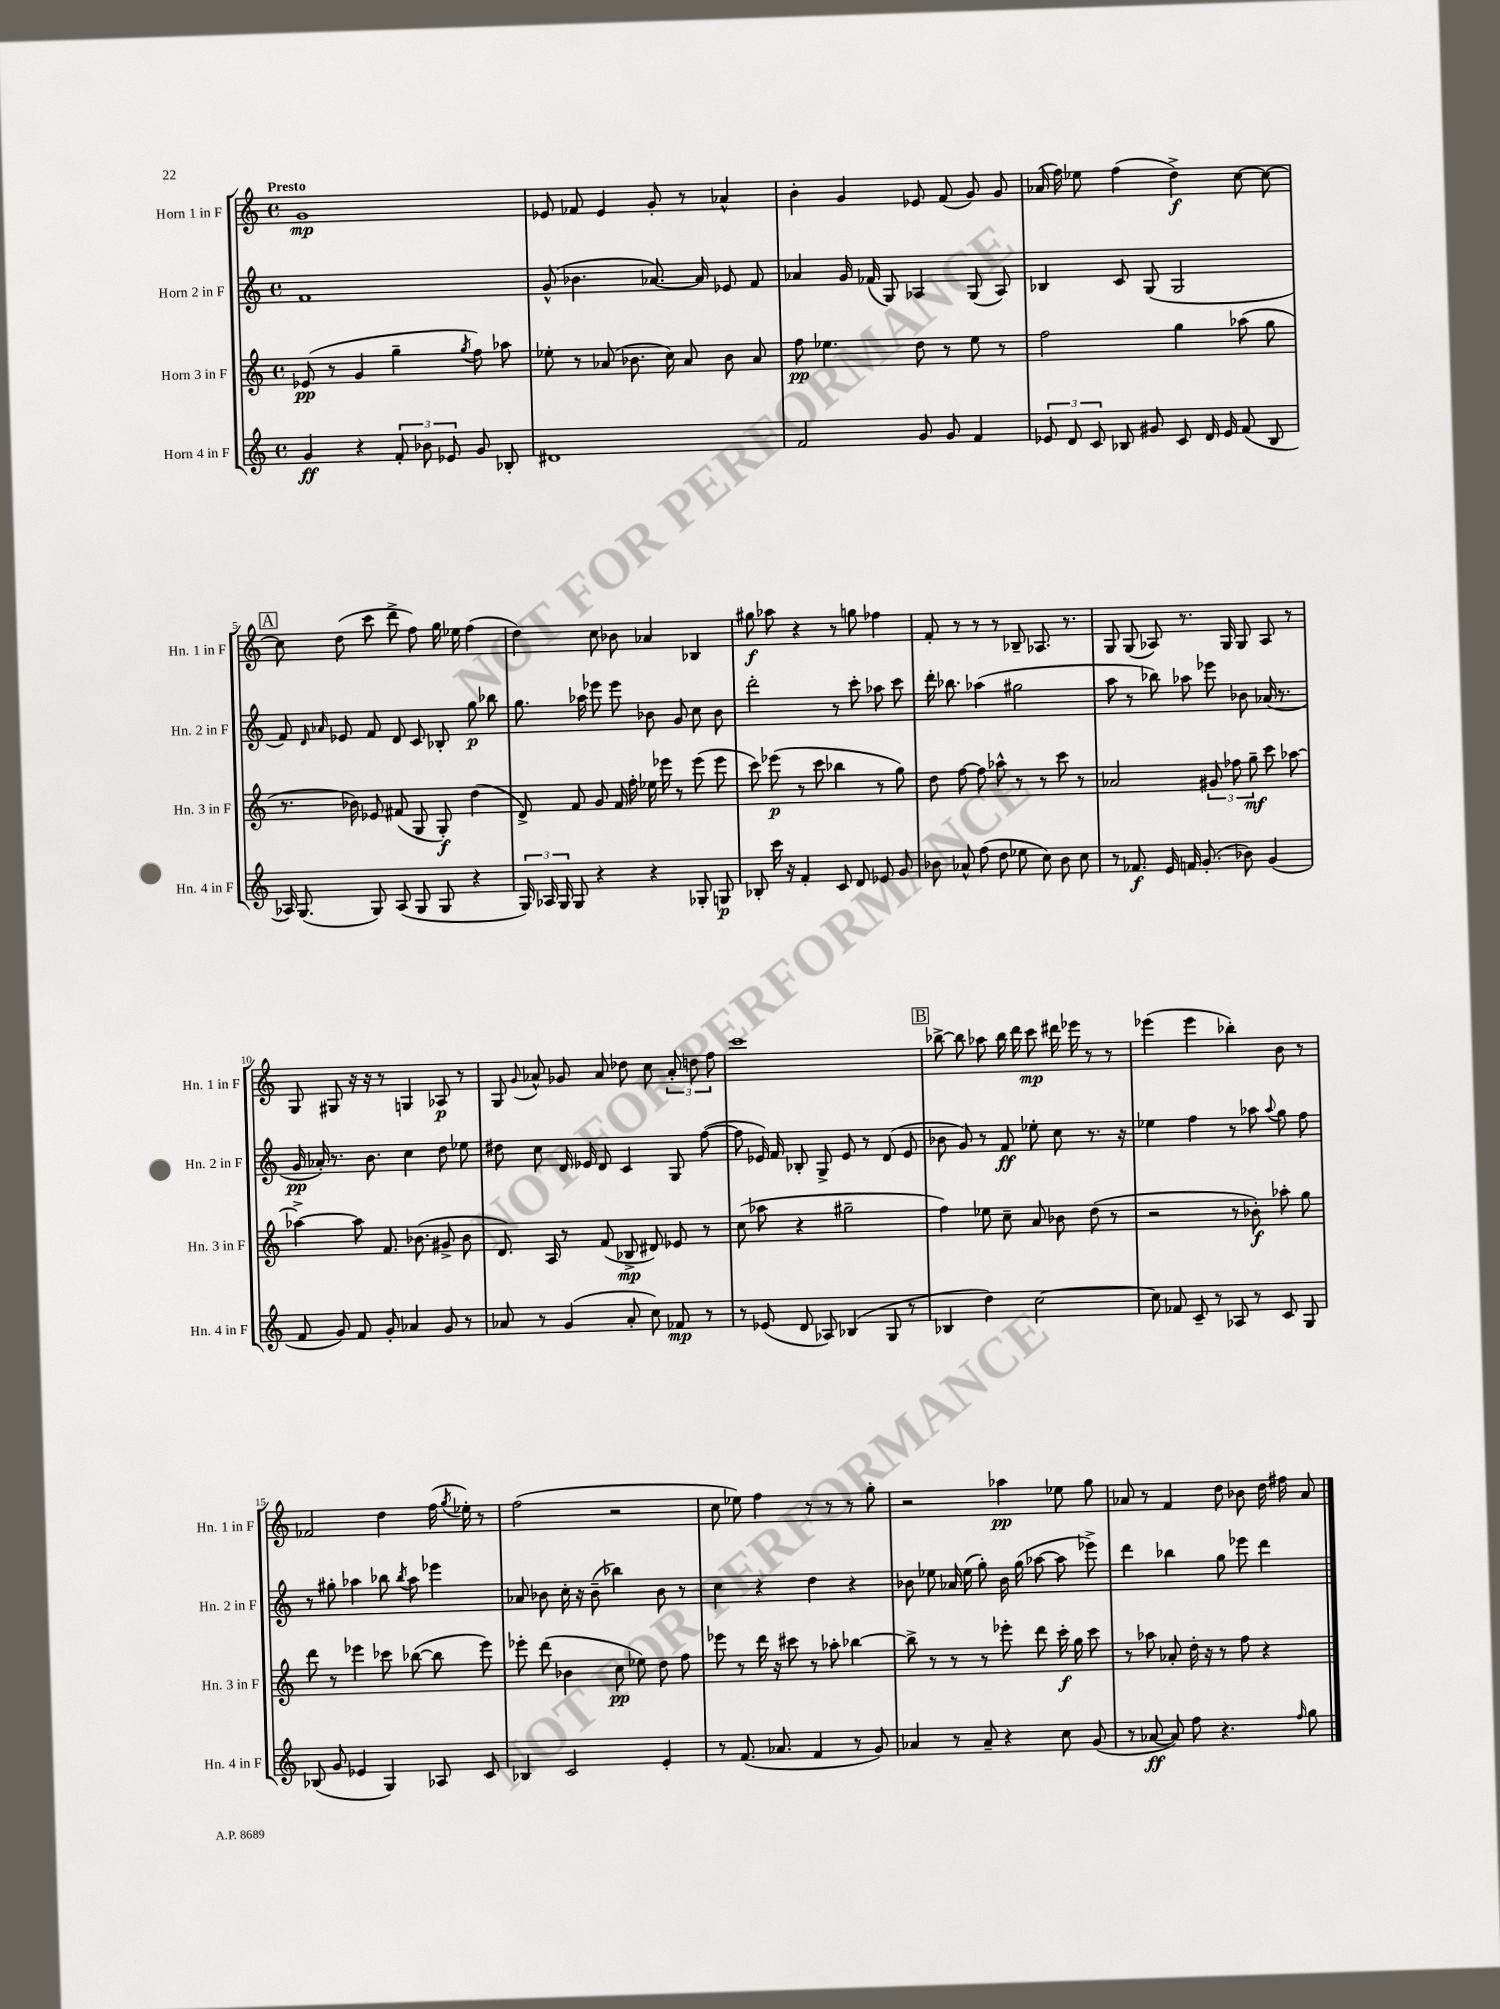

**kern	**dynam	**kern	**dynam	**kern	**dynam	**kern	**dynam
*part4	*part4	*part3	*part3	*part2	*part2	*part1	*part1
*staff4	*staff4	*staff3	*staff3	*staff2	*staff2	*staff1	*staff1
*I"Horn 4 in F	*	*I"Horn 3 in F	*	*I"Horn 2 in F	*	*I"Horn 1 in F	*
*I'Hn. 4 in F	*	*I'Hn. 3 in F	*	*I'Hn. 2 in F	*	*I'Hn. 1 in F	*
*clefG2	*	*clefG2	*	*clefG2	*	*clefG2	*
*k[]	*	*k[]	*	*k[]	*	*k[]	*
*M4/4	*	*M4/4	*	*M4/4	*	*M4/4	*
*met(c)	*	*met(c)	*	*met(c)	*	*met(c)	*
=1	=1	=1	=1	=1	=1	=1	=1
!	!	!	!	!	!	!LO:TX:a:B:t=Presto	!
4g/	ff	(8e-X/	pp	1f	.	1g	mp
.	.	8r	.	.	.	.	.
4r	.	4g/	.	.	.	.	.
12f'/	.	4gg~\	.	.	.	.	.
12b-X\	.	.	.	.	.	.	.
12e-X/	.	.	.	.	.	.	.
.	.	8qgg/	.	.	.	.	.
8g/	.	8ff\)	.	.	.	.	.
8B-X'/	.	8aa-X\	.	.	.	.	.
=2	=2	=2	=2	=2	=2	=2	=2
1d#X	.	8ee-X'\	.	(8g^^/	.	8e-X/	.
.	.	8r	.	4.b-X\	.	8f-X/	.
.	.	(8a-X/	.	.	.	4e-/	.
.	.	8.b-X\	.	.	.	.	.
.	.	.	.	[8.a-X/)	.	8g'/	.
.	.	16cc\)	.	.	.	.	.
.	.	8a-/	.	.	.	8r	.
.	.	.	.	16a-/]	.	.	.
.	.	8b-\	.	8e-X/	.	4a-X^^/	.
.	.	8a-/	.	8f/	.	.	.
=3	=3	=3	=3	=3	=3	=3	=3
2f/	.	8ff\	pp	4a-X/	.	4b'\	.
.	.	4.ee-X\	.	.	.	.	.
.	.	.	.	16g/	.	4g/	.
.	.	.	.	(16f-X/	.	.	.
.	.	.	.	8G/)	.	.	.
8g/	.	8dd\	.	4A-X/	.	8e-X/	.
8g/	.	8r	.	.	.	(8f/	.
4f/	.	8ee-\	.	(8G/	.	8g/)	.
.	.	8r	.	8A-/)	.	8g/	.
=4	=4	=4	=4	=4	=4	=4	=4
12e-X/	.	2ff\	.	4B-X/	.	(16a-X/	.
.	.	.	.	.	.	16ff\)	.
12d/	.	.	.	.	.	.	.
.	.	.	.	.	.	8ee-X\	.
12c/	.	.	.	.	.	.	.
8B-X/	.	.	.	8c/	.	(4ff\	.
8g#X/	.	.	.	(8G/	.	.	.
8c/	.	4gg\	.	2G/	.	4dd^\)	f
16d/	.	.	.	.	.	.	.
16e-/	.	.	.	.	.	.	.
(8f/	.	(8aa-X\	.	.	.	[8cc\	.
8B-/	.	8gg\	.	.	.	8cc\_	.
!!LO:LB:g=z
!!LO:REH:place=s1:t=A
=5	=5	=5	=5	=5	=5	=5	=5
16A-X/)	.	8.r	.	8f/)	.	8cc\]	.
(8.G/	.	.	.	.	.	.	.
.	.	.	.	16qqd/	.	.	.
.	.	.	.	16qqa-X/	.	.	.
.	.	.	.	8e-X/	.	(8dd\	.
.	.	16b-X\)	.	.	.	.	.
8G/)	.	8e-X/	.	8f/	.	8ccc\	.
(8A-/	.	(8f#X/	.	8d/	.	8ddd^\	.
8G/	.	8G/	.	8c/	.	8ff\)	.
8G/	.	8G'/)	f	8B-X'/	.	16gg\	.
.	.	.	.	.	.	16ee-X\	.
4r	.	(4dd\	.	8gg\	p	(4ff\	.
.	.	.	.	8bb-X\	.	.	.
=6	=6	=6	=6	=6	=6	=6	=6
24G/)	.	8d^/)	.	8.gg\	.	4dd\)	.
24A-X/	.	.	.	.	.	.	.
24G/	.	.	.	.	.	.	.
8G/	.	8f/	.	.	.	.	.
.	.	.	.	16aa-X\	.	.	.
4r	.	8g/	.	8eee-X\	.	8cc\	.
.	.	16f/	.	8eee-\	.	8b-X\	.
.	.	16ff'\	.	.	.	.	.
4r	.	16ee-X\	.	8b-X\	.	4a-X/	.
.	.	16eee-X\	.	.	.	.	.
.	.	8r	.	8g/	.	.	.
8G-X'/	.	(8eee-\	.	8cc\	.	4B-X/	.
8Gn/	p	8eee-\	.	8b-\	.	.	.
=7	=7	=7	=7	=7	=7	=7	=7
8B-X'/	.	8ccc\)	.	2ddd'\	.	8gg#X\	f
16ccc\	.	(8eee-X\	p	.	.	8aa-X\	.
16r	.	.	.	.	.	.	.
4f'/	.	8r	.	.	.	4r	.
.	.	8ccc\	.	.	.	.	.
8c/	.	4bb-X\	.	8r	.	8r	.
8d/	.	.	.	8ccc'\	.	8ggn\	.
8e-X/	.	8r	.	8aa-X\	.	4ff-X\	.
8g/	.	8gg\)	.	8ccc\	.	.	.
=8	=8	=8	=8	=8	=8	=8	=8
8b-X\	.	8dd\	.	16ddd'\	.	8f'/	.
.	.	.	.	8.bb-X\	.	.	.
8a-X^^/	.	[8ff\	.	.	.	8r	.
(8ff\	.	8ff\]	.	(4aa-X\	.	8r	.
8dd\	.	8aa-X^^\	.	.	.	8r	.
8ee-X\	.	8r	.	2gg#X\	.	8B-X~/	.
8cc\)	.	8r	.	.	.	8.A-X/	.
8b-\	.	8ccc\	.	.	.	.	.
.	.	.	.	.	.	8.r	.
8cc\	.	8r	.	.	.	.	.
=9	=9	=9	=9	=9	=9	=9	=9
8r	.	2a-X/	.	8aa\	.	8G/	.
8.f-X/	f	.	.	8r	.	(8G/	.
.	.	.	.	8bb-X\)	.	8A-X/)	.
16e/	.	.	.	.	.	.	.
16fn/	.	.	.	8aa-X\	.	8.r	.
(8.g'/	.	.	.	.	.	.	.
.	.	12g#X/	.	8eee-X\	.	.	.
.	.	.	.	.	.	16G/	.
.	.	12ff-X\	.	.	.	.	.
8b-X\)	.	.	.	8b-X\	.	8G/	.
.	.	12gg~\	mf	.	.	.	.
(4g/	.	8ccc\	.	(16a-X/	.	8A-/	.
.	.	.	.	8.r	.	.	.
.	.	[8aa-X\	.	.	.	8r	.
!!LO:LB:g=z
=10	=10	=10	=10	=10	=10	=10	=10
8f/	.	4aa-X^\_	.	16g/	pp	8G/	.
.	.	.	.	16a-X'/)	.	.	.
8g/)	.	.	.	8.r	.	8G#X/	.
8f/	.	8aa-\]	.	.	.	16r	.
.	.	.	.	8.b\	.	16r	.
8g'/	.	8.f/	.	.	.	8r	.
4a-X/	.	.	.	4cc\	.	4Gn/	.
.	.	(8.b-X\	.	.	.	.	.
8g/	.	8g#X^/	.	8dd\	.	8A-X/	p
8r	.	8b-\	.	8ee-X\	.	8r	.
=11	=11	=11	=11	=11	=11	=11	=11
8a-X/	.	8.d/)	.	8dd#X\	.	8G/	.
.	.	.	.	.	.	8qqg/	.
8r	.	.	.	8cc\	.	8a-X^^/	.
.	.	16A/	.	.	.	.	.
(4g/	.	8r	.	16d/	.	8g-X/	.
.	.	.	.	16e-X/	.	.	.
.	.	(8f/	.	8d/	.	8a-/	.
8a-'/	.	8B-X^/	mp	4c/	.	8dd-X\	.
8cc\)	.	8d#X/)	.	.	.	8cc\	.
8f-X/	mp	8e-X/	.	8G/	.	12a-'/	.
.	.	.	.	.	.	12ddn\	.
8r	.	8r	.	([8ff\	.	.	.
.	.	.	.	.	.	12ff\	.
=12	=12	=12	=12	=12	=12	=12	=12
8r	.	(8cc\	.	8ff\]	.	1ccc	.
(8e-X/	.	8aa-X\	.	16e-X/)	.	.	.
.	.	.	.	16f/	.	.	.
8d/	.	4r	.	8B-X'/	.	.	.
8A-X/)	.	.	.	8G^/	.	.	.
(4B-X/	.	2gg#X~\	.	8e-/	.	.	.
.	.	.	.	8r	.	.	.
8G/	.	.	.	(8d/	.	.	.
8r	.	.	.	8e-/	.	.	.
!!LO:REH:place=s1:t=B
=13	=13	=13	=13	=13	=13	=13	=13
4B-X/	.	4ff\)	.	8b-X\	.	[8bb-X^\	.
.	.	.	.	8g/)	.	8bb-\]	.
4dd\)	.	8ee-X\	.	8r	.	8aa-X\	.
.	.	8cc~\	.	8f/	ff	16bb-\	.
.	.	.	.	.	.	16ddd\	.
[2cc\	.	8a/	.	8ee-X'\	.	8ccc\	mp
.	.	8b-X\	.	8cc\	.	16ddd#X\	.
.	.	.	.	.	.	16eee-X\	.
.	.	(8dd\	.	8.r	.	8r	.
.	.	8r	.	.	.	8r	.
.	.	.	.	16r	.	.	.
=14	=14	=14	=14	=14	=14	=14	=14
8cc\]	.	2r	.	4ee-X\	.	(4eee-X\	.
8f-X/	.	.	.	.	.	.	.
8c~/	.	.	.	4ff\	.	4eee-\	.
8r	.	.	.	.	.	.	.
8A-X/	.	8r	.	8r	.	4bb-X'\)	.
8r	.	8b-X'\)	f	8aa-X\	.	.	.
.	.	.	.	8qqaa-/	.	.	.
8c/	.	8aa-X'\	.	8gg\	.	8b\	.
8G/	.	8gg\	.	8ff\	.	8r	.
!!LO:LB:g=z
=15	=15	=15	=15	=15	=15	=15	=15
(8B-X/	.	8ddd\	.	8r	.	2f-X/	.
8g/	.	8r	.	8gg#X'\	.	.	.
4e-X/	.	4eee-X\	.	4aa-X\	.	.	.
4G/)	.	8ccc-X\	.	8bb-X\	.	4dd\	.
.	.	.	.	8qbb-/	.	.	.
.	.	([8bb-X\	.	8aa-\	.	.	.
8A-X/	.	8bb-\]	.	4eee-X\	.	(16ff\	.
.	.	.	.	.	.	8qgg/	.
.	.	.	.	.	.	16ee-X'\)	.
8c/	.	8eee-\)	.	.	.	8r	.
=16	=16	=16	=16	=16	=16	=16	=16
4B-X/	.	8eee-X'\	.	8a-X/	.	(2ff\	.
.	.	(8ddd\	.	8b-X\	.	.	.
2c/	.	4b-X\	.	16cc'\	.	.	.
.	.	.	.	16r	.	.	.
.	.	.	.	(8b-~\	.	.	.
.	.	8cc\	pp	4bb-X\)	.	2r	.
.	.	8ee-X\)	.	.	.	.	.
4e'/	.	8dd\	.	8b-\	.	.	.
.	.	8ff\	.	8r	.	.	.
=17	=17	=17	=17	=17	=17	=17	=17
8r	.	8eee-X\	.	4cc\	.	8cc\	.
(8.f/	.	8r	.	.	.	8ee-X\)	.
.	.	16ddd\	.	4r	.	4ff\	.
8.a-X/	.	16r	.	.	.	.	.
.	.	8ccc#X\	.	.	.	.	.
4f/	.	8r	.	4dd\	.	8r	.
.	.	8aa-X'\	.	.	.	8r	.
8r	.	[4bb-X\	.	4r	.	8r	.
8g/)	.	.	.	.	.	8gg'\	.
=18	=18	=18	=18	=18	=18	=18	=18
4a-X/	.	8bb-^\]	.	8b-X\	.	2r	.
.	.	8r	.	8ee-X\	.	.	.
8r	.	8r	.	16a-X/	.	.	.
.	.	.	.	(16ee-\	.	.	.
8a-~/	.	8r	.	8gg'\)	.	.	.
4r	.	8eee-X'\	.	16b-\	.	4aa-X\	pp
.	.	.	.	(16gg\	.	.	.
.	.	8ddd\	.	[8aa-X\	.	.	.
8cc\	.	16ccc'\	f	8aa-\]	.	8ee-X\	.
.	.	16gg\	.	.	.	.	.
(8g/	.	8ccc\	.	8eee-X^\)	.	8gg\	.
=19	=19	=19	=19	=19	=19	=19	=19
8r	.	8r	.	4ddd\	.	8a-X/	.
[8a-X/	ff	8aa-X\	.	.	.	8r	.
8a-/])	.	8a-X'/	.	4bb-X\	.	4f/	.
8ff\	.	16dd'\	.	.	.	.	.
.	.	16r	.	.	.	.	.
4.r	.	8r	.	8gg\	.	8dd\	.
.	.	8ff\	.	8eee-X\	.	8b-X\	.
.	.	4r	.	4ddd\	.	16dd\	.
.	.	.	.	.	.	16ff#X\	.
16qqff/	.	.	.	.	.	.	.
8gg\	.	.	.	.	.	8a-/	.
==	==	==	==	==	==	==	==
*-	*-	*-	*-	*-	*-	*-	*-
